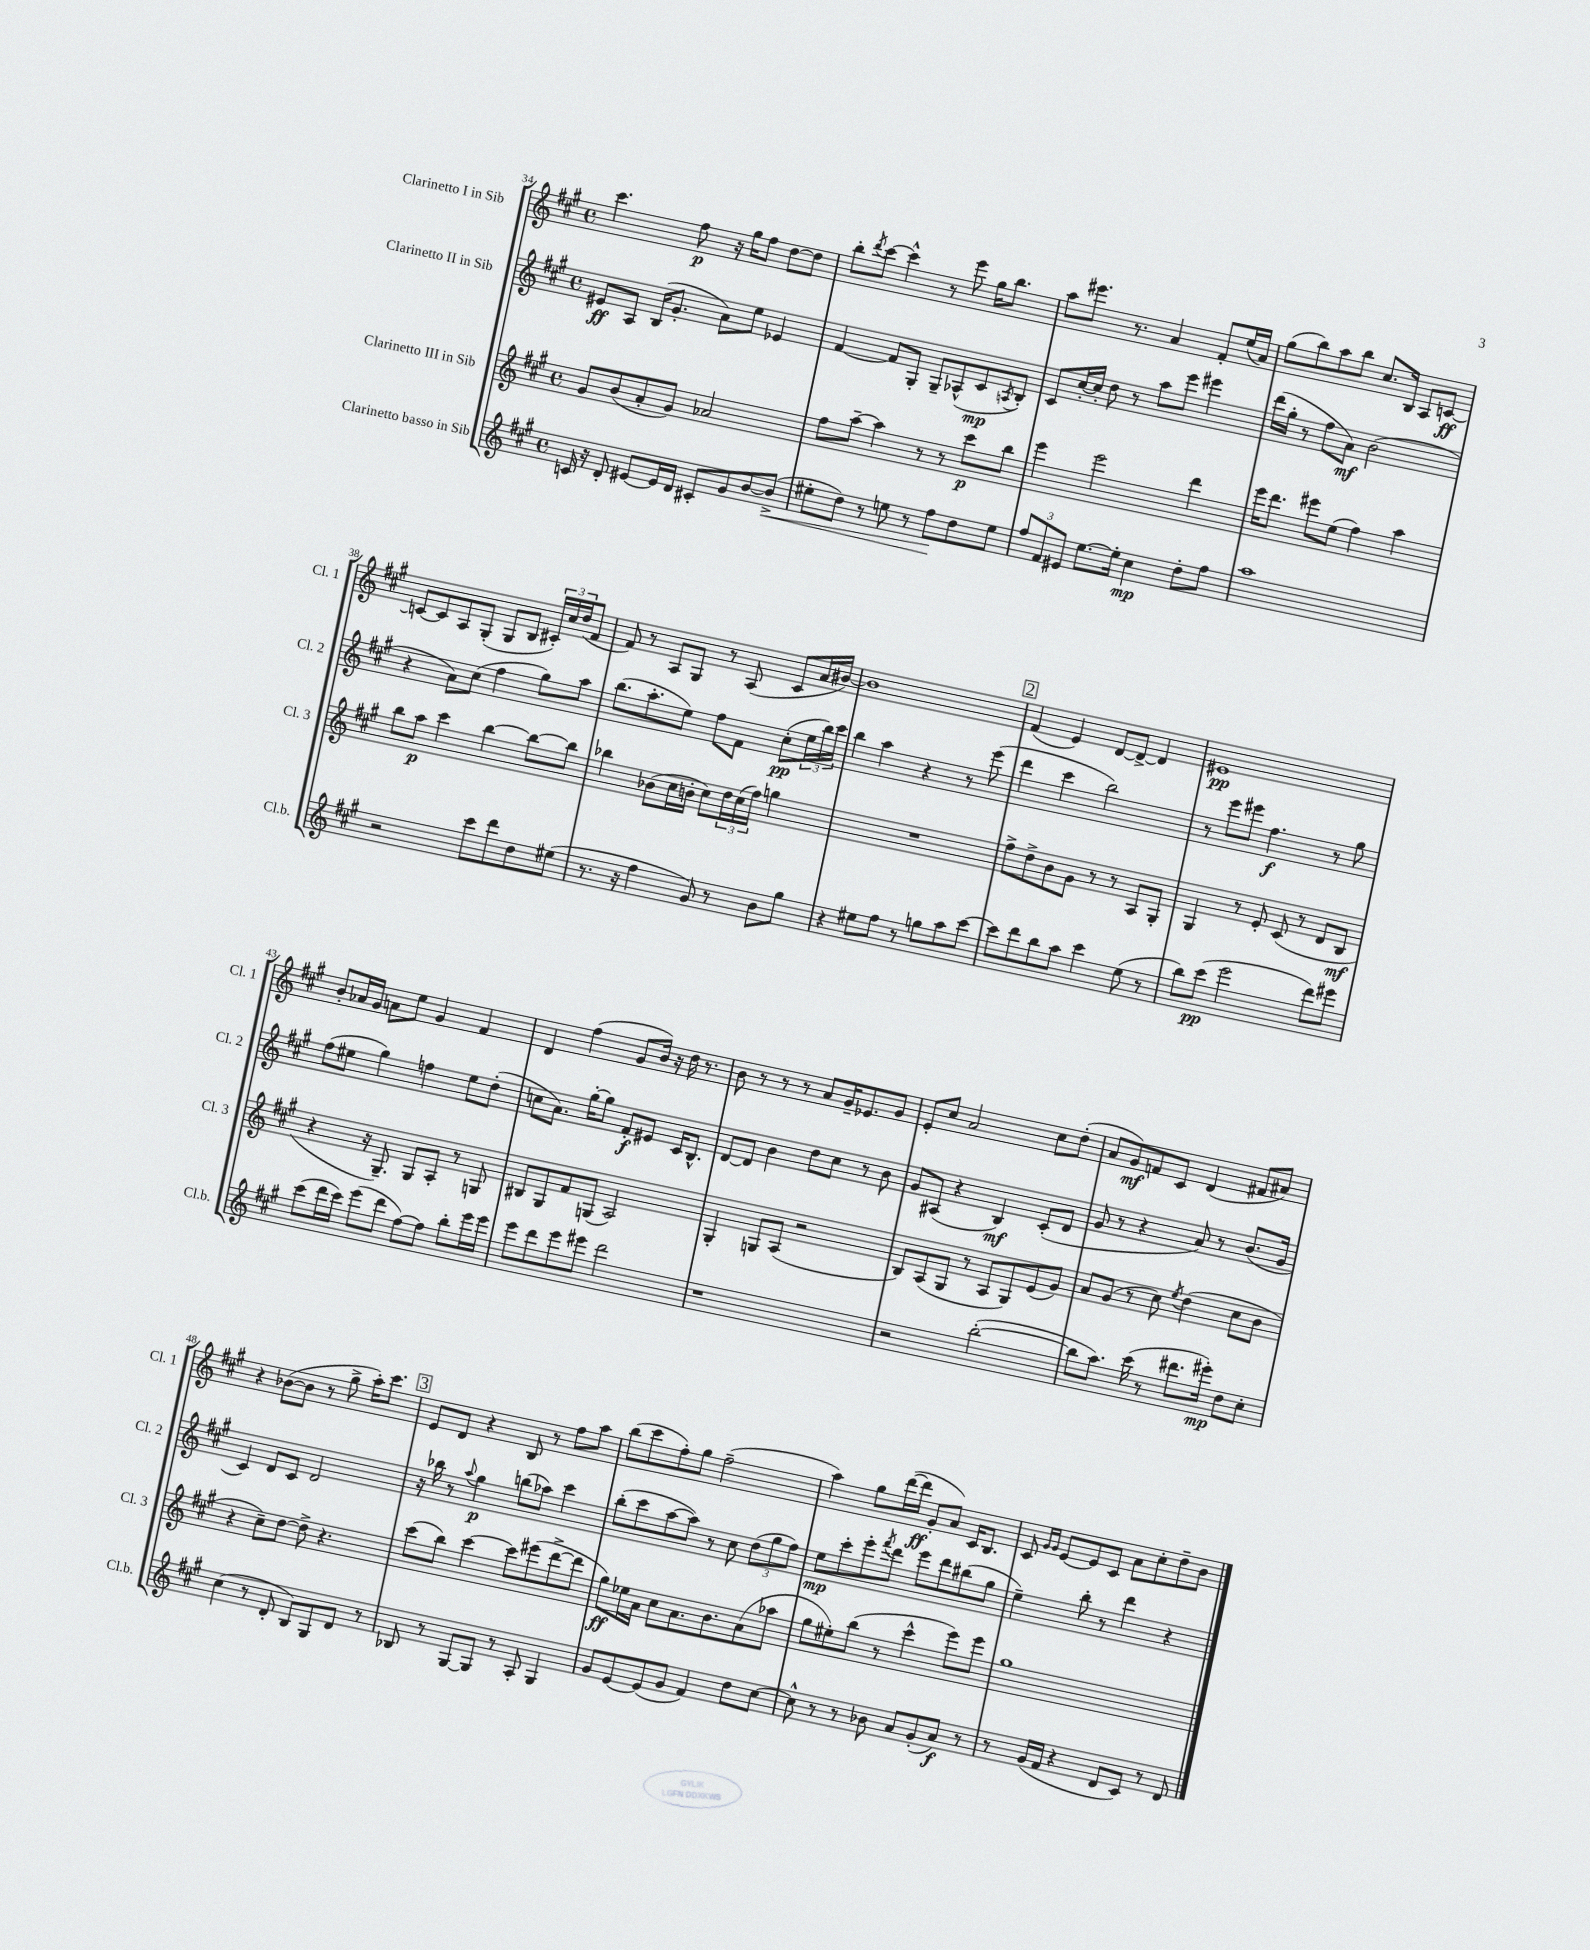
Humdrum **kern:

**kern	**kern	**kern	**kern
*staff4	*staff3	*staff2	*staff1
*clefG2	*clefG2	*clefG2	*clefG2
*k[f#c#g#]	*k[f#c#g#]	*k[f#c#g#]	*k[f#c#g#]
*M4/4	*M4/4	*M4/4	*M4/4
*met(c)	*met(c)	*met(c)	*met(c)
16c	8g#	8e#	4.ccc#
16r	.	.	.
8d'	(8b	8A	.
[8e#	8a'	(16B	.
.	.	8.g#'	.
16e#]	8g#)	.	8ff#
16d	.	.	.
8c#'	2a-	8a)	16r
.	.	.	16gg#
8g#	.	8ee	8ff#
[8b	.	4e-	[8dd
(8b^]	.	.	8dd]
=	=	=	=
8ee#'	8ff#	[4f#	8bb'
.	.	.	8qddd
8dd)	[8aa~	.	[8ccc#
8r	4aa]	8f#]	4ccc#^^]
8ee	.	8G#'	.
8r	8r	8G#~	8r
8ff#	8r	(8A-^^	8eee
8dd	8ccc#	8c#	16gg#
.	.	.	8.bb
.	.	8qA	.
8ee	8bb	8B')	.
=	=	=	=
12ff#	4eee	8c#	8aa
12f#	.	.	.
.	.	[16cc#'	8.eee#
12e#	.	.	.
.	.	16cc#']	.
[8.ee	2eee	8dd	.
.	.	.	8.r
.	.	8r	.
16ee']	.	.	.
4cc#	.	8aa	4a
.	.	8eee	.
8dd'	4ddd	4eee#	8f#'
8ff#	.	.	(16ee
.	.	.	16a)
=	=	=	=
1aa	16eee	(16ddd	(8gg#
.	8.ddd	16gg#'	.
.	.	8r	8bb)
.	8eee#	8ff#	8aa
.	(8ee	8a)	8bb
.	4ff#)	(2b	8.cc#
.	.	.	16B
.	4aa	.	8A
.	.	.	[8c
=	=	=	=
2r	8bb	4r	8c_
.	8aa	.	8c]
.	4ccc#	8a)	8A
.	.	(8cc#	(8G#'
8ccc#	[4bb	4ff#	8G#
8ddd	.	.	8B
8dd	8bb_	8gg#)	24c#')
.	.	.	24cc#
.	.	.	(24dd
(8ee#	8bb]	8aa	8f#
=	=	=	=
8.r	4bb-	(8.bb	8f#)
.	.	.	8r
16r	.	8.aa'	.
4ff#	(8b-	.	8A
.	16cc#	8ee)	8G#
.	16b'	.	.
8g#)	8cc#)	8ff#	8r
8r	24dd	8f#	(8A
.	(24cc#	.	.
.	24ff#)	.	.
8b	4gg	(8cc#'	8c#
8gg#	.	24ee	16a
.	.	24bb)	.
.	.	.	[16b#)
.	.	24ccc#	.
=	=	=	=
4r	1r	4bb	1b#]
8ee#	.	4aa	.
8ff#	.	.	.
8r	.	4r	.
8gg	.	.	.
8aa	.	8r	.
[8ccc#	.	(8eee	.
=	=	=	=
8ccc#]	8ff#^	4ddd	(4f#
8ddd	8dd^	.	.
8bb	8b	4ccc#	4e)
8aa	8g#	.	.
4ccc#	8r	2bb)	[8d
.	8r	.	8d^_
(8ee	8A	.	4d]
8r	8G#'	.	.
=	=	=	=
8bb)	4G#	8r	1e#
(8ccc#	.	8eee	.
2eee	8r	8eee#	.
.	8e'	4.ff#	.
.	(8c#	.	.
.	8r	.	.
8ddd)	8d	8r	.
8eee#	8B	8gg#	.
=	=	=	=
(8ccc#	4r	(8ff#	8b'
16ddd	.	8ee#	16a-
16ccc#)	.	.	16g#
(8eee	16r	4gg#)	8a
.	8.G#~)	.	.
8ddd	.	.	8ee
[8ff#)	8G#	4ff	4g#
8ff#]	8A'	.	.
8bb'	8r	8ee#	4f#
16eee	8G	(8dd'	.
16eee	.	.	.
=	=	=	=
8eee	8B#	8cc	4d
8ddd	8G#	8.a)	.
8eee	8f#	.	(4ff#
.	.	[16gg#'	.
8eee#	(8G	8gg#]	.
2ddd	2A)	8f#'	8g#
.	.	8e#	16b)
.	.	.	16r
.	.	16c#	16dd
.	.	8.B^^	8.r
=	=	=	=
1r	4G#'	[8d	8b
.	.	8d]	8r
.	8G	4b	8r
.	(8A	.	8r
.	2r	8dd	8a
.	.	8cc#	16g#~
.	.	.	8.e-
.	.	8r	.
.	.	8b	8g#
=	=	=	=
2r	8B)	8g#	8e'
.	(8A	(8A#	8cc#
.	8G#	4r	2a
.	8r	.	.
([2bb'	8A	4B)	.
.	8G#)	.	.
.	(8e	(8c#'	8cc#
.	8g#)	8d	(8dd'
=	=	=	=
8bb]	8a	8g#	8a
8.aa)	(8g#	8r	8g#)
.	8r	4r	8f
(16ccc#	.	.	.
8r	8cc#)	.	8c#
.	8qee	.	.
8.ddd#	(4dd	8a)	(4d
.	.	8r	.
16eee#')	.	.	.
8dd	8cc#	(8.b	8f#
8cc#'	8b	.	8a#)
.	.	16g#	.
=	=	=	=
(4cc#	4r	4c#)	4r
8r	8cc#~)	8d	([8b-
8d'	[8dd	8c#	8b-]
8B)	8dd^]	2d	8r
8G#	4.r	.	8gg#^
8d	.	.	16aa')
.	.	.	8.ccc#
8r	.	.	.
=	=	=	=
8B-	(8ccc#	16r	8e
.	.	16bb-	.
8r	8bb)	8r	8d
.	.	8qqaa	.
[8G#	[4ccc#	4gg#	4r
8G#]	.	.	.
8r	8ccc#]	(8bb	8B
8A'	(8eee#	8aa-)	8r
4G#	[8ddd^	4ccc#	8ff#
.	8ddd]	.	8aa
=	=	=	=
8g#	8gg#)	(8bb'	(8bb
[8e	16ee-	8ccc#	8ccc#
.	16a	.	.
(8e]	8cc#	[8aa	8ff#')
8g#	8.a	8aa])	8gg#
4f#)	.	8r	(2ff#~
.	8.b	.	.
.	.	8cc#	.
8dd	(8a	(12dd	.
.	.	12gg#	.
[8cc#	8aa-	.	.
.	.	12ff#)	.
=	=	=	=
8cc#^^]	8gg#	8ee	4aa)
8r	8ee#')	8ccc#'	.
8r	(8bb	8eee'	8gg#
.	.	8qfff#	.
8b-	8r	8ddd	([16ddd
.	.	.	16ddd]
8a	4ccc#^^	8eee	8g#'
(8g#'	.	8ddd	8a)
8a)	8eee)	(8bb#	16c#
.	.	.	8.B
8r	8eee	8gg#	.
=	=	=	=
8r	1gg#	4ee~)	8c#
.	.	.	16qqg#
.	.	.	16qqg#
(16g#	.	.	[8e
16f#	.	.	.
4r	.	8bb'	8e]
.	.	8r	8c#
8d	.	4ddd	8a
8c#)	.	.	8cc#'
8r	.	4r	8dd~
8d	.	.	8b
==	==	==	==
*-	*-	*-	*-
